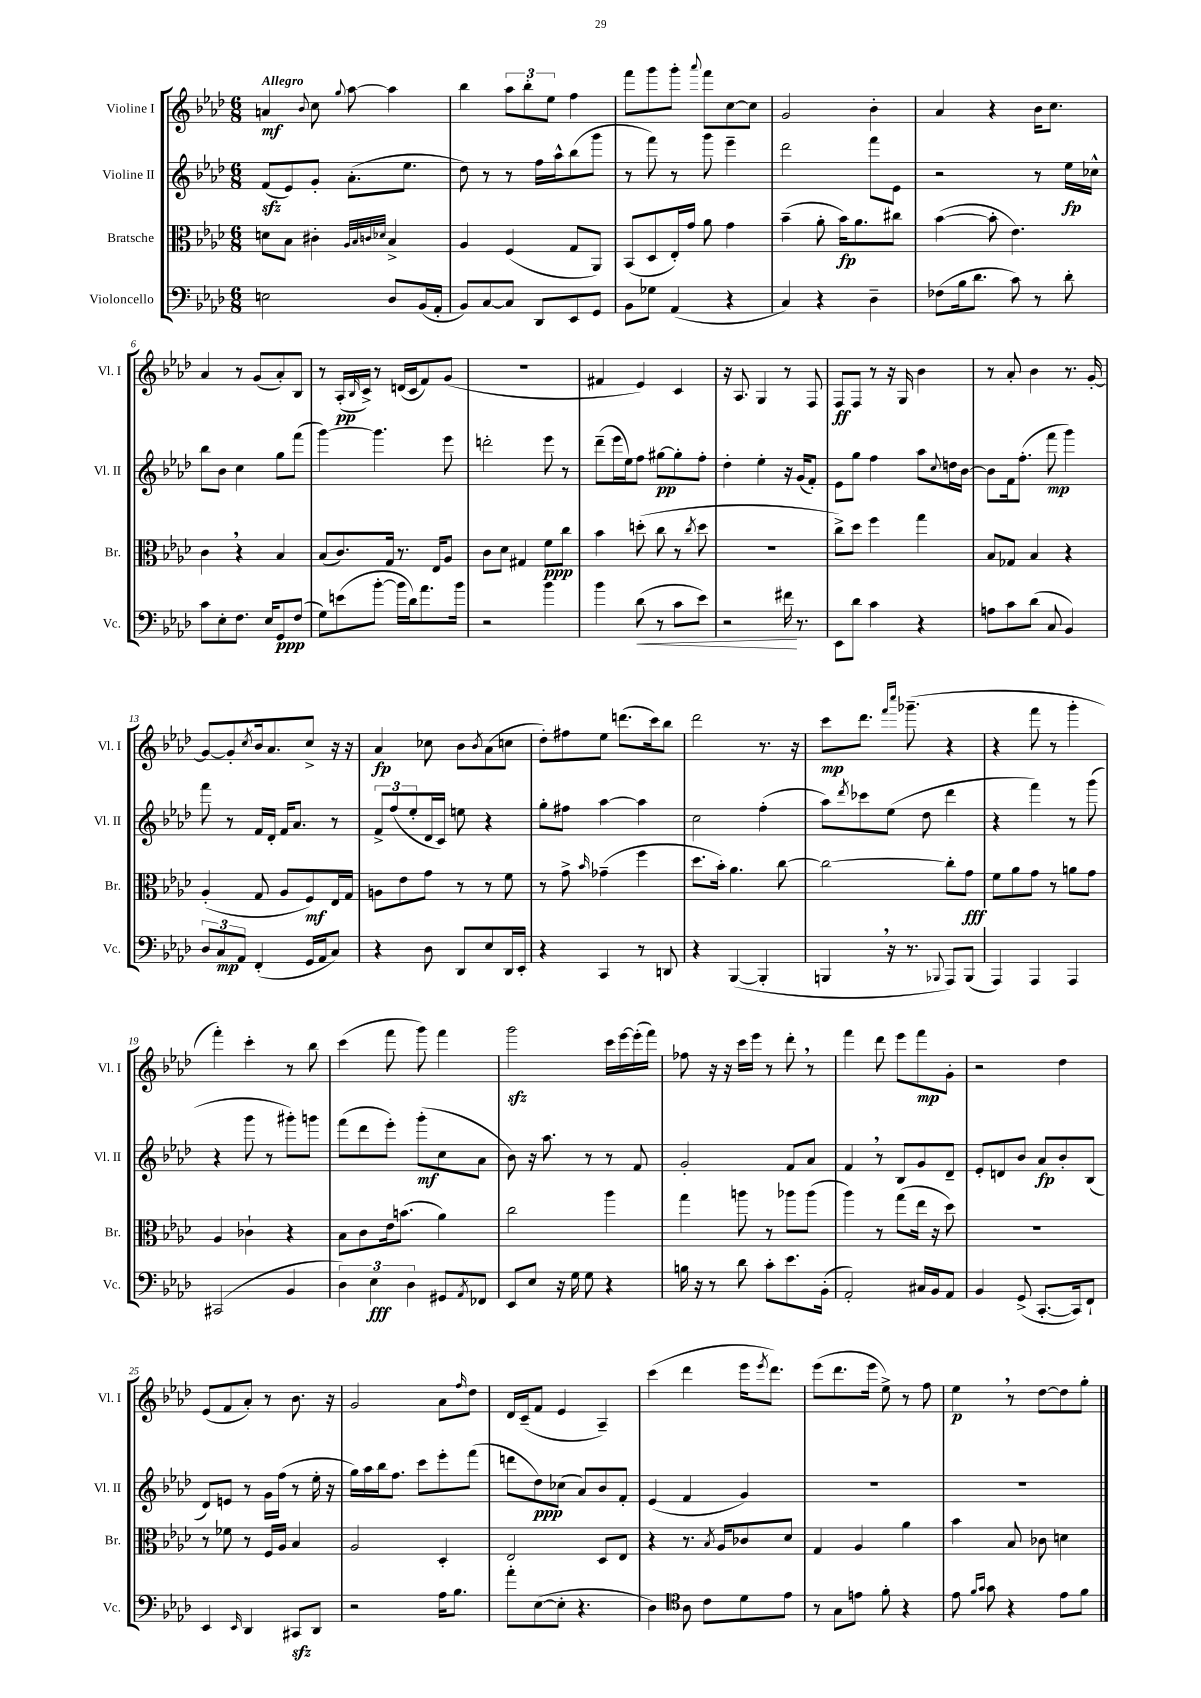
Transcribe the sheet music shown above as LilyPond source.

<<
\new StaffGroup <<
\new Staff = "s0" \with { instrumentName = "Violine I" shortInstrumentName = "Vl. I" } {
    \clef treble \key aes \major \numericTimeSignature \time 6/8 \tempo "Allegro"
    a'4\mf \appoggiatura { bes'8 } c''8 \appoggiatura { g''8 } aes''8~ aes''4 |
    bes''4 \tuplet 3/2 { aes''8 bes''8-. ees''8 } f''4 |
    f'''8 g'''8 g'''8-. \appoggiatura { aes'''8 } f'''8 c''8~ c''8 |
    g'2 bes'4-. |
    aes'4 r4 bes'16 c''8. |
    aes'4 r8 g'8( aes'8-.) bes8 |
    r8 aes16-.\pp( \grace { bes16 } c'16->) r8 d'16( c'16 f'8) g'8( |
    R2. |
    fis'4 ees'4) c'4 |
    r16 aes8. g4 r8 f8 |
    f8\ff f8 r8 r16 g16 bes'4 |
    r8 aes'8-. bes'4 r8. g'16~-. |
    g'8~ g'8-. \acciaccatura { c''8 } bes'16 aes'8. c''8-> r16 r16 |
    aes'4\fp ces''8 bes'8 \acciaccatura { bes'8 } aes'8( c''8 |
    des''8-.) fis''8 ees''8 d'''8.( c'''16) bes''8 |
    des'''2 r8. r16 |
    c'''8\mp des'''8. \grace { f'''16 c''''16 } ges'''8.--( r4 |
    r4 f'''8 r8 g'''4-. |
    f'''4-.) c'''4-. r8 bes''8 |
    c'''4( f'''8 g'''8) f'''4 |
    g'''2\sfz c'''16 ees'''16~ ees'''16-.( f'''16) |
    fes''8 r16 r16 c'''16 ees'''16 r8 des'''8-. \breathe r8 |
    f'''4 des'''8 ees'''8 f'''8\mp g'8-. |
    r2 des''4 |
    ees'8( f'8 aes'8-.) r8 bes'8. r16 |
    g'2 aes'8 \grace { f''16 } des''8 |
    des'16 c'16--( f'8 ees'4 aes4--) |
    c'''4( des'''4 ees'''16 \acciaccatura { ees'''8 } des'''8.) |
    ees'''8( des'''8. ees'''16 ees''8->) r8 f''8 |
    ees''4\p \breathe r8 des''8~ des''8 g''8-. \bar "|." |
}
\new Staff = "s1" \with { instrumentName = "Violine II" shortInstrumentName = "Vl. II" } {
    \clef treble \key aes \major \numericTimeSignature \time 6/8
    f'8\sfz( ees'8) g'8-. aes'8.-.( ees''8. |
    des''8) r8 r8 f''16 aes''16-^ bes''8( g'''8 |
    r8 f'''8) r8 g'''8 ees'''4-- |
    des'''2 f'''8 ees'8 |
    r2 r8 ees''16\fp ces''16-^ |
    bes''8 bes'8 c''4 g''8 f'''8( |
    g'''4~) g'''4. ees'''8 |
    d'''2-. ees'''8 r8 |
    des'''8--( ees'''16 ees''16) f''8 gis''8~\pp gis''8-. f''8-. |
    des''4-. ees''4-. r16 g'16( f'8-.) |
    ees'8 g''8 f''4 aes''8 \appoggiatura { c''8 } d''16 bes'16~ |
    bes'8 f'16 f''8.-.( f'''8\mp g'''4) |
    f'''8 r8 f'16 des'16-. f'16 aes'8. r8 |
    \tuplet 3/2 { f'8-> f''8( ees''8-. } des'16 c'16) e''8 r4 |
    g''8-. fis''8 aes''4~ aes''4 |
    c''2 f''4-.( |
    aes''8) \acciaccatura { des'''8 } ces'''8 ees''8( des''8 des'''4 |
    r4 f'''4) r8 g'''8( |
    r4 g'''8 r8 gis'''8-.) g'''8 |
    f'''8( des'''8 ees'''8-.) g'''8-.\mf( c''8 aes'8 |
    bes'8) r16 aes''8. r8 r8 f'8 |
    g'2-. f'8 aes'8 |
    f'4 \breathe r8 bes8 g'8 des'8-- |
    ees'8-. d'8 bes'8 aes'8\fp bes'8-. bes8( |
    des'8) e'8 r8 g'16 f''16( r8 ees''16-. r16 |
    g''16) aes''16 bes''16 f''8. c'''8 ees'''8-. f'''8( |
    d'''8 des''8\ppp) ces''8( aes'8) bes'8 f'8-. |
    ees'4( f'4 g'4) |
    R2. |
    R2. \bar "|." |
}
\new Staff = "s2" \with { instrumentName = "Bratsche" shortInstrumentName = "Br." } {
    \clef alto \key aes \major \numericTimeSignature \time 6/8
    d'8 bes8 cis'4-. \grace { aes32 bes32 c'32 des'32 } bes4-> |
    aes4 f4( g8 aes,8) |
    bes,8( des8 ees16-.) g'16 aes'8 g'4 |
    bes'4--( aes'8-. bes'16\fp) aes'8. cis''8 |
    bes'4~( bes'8-. ees'4.) |
    c'4 \breathe r4 bes4 |
    bes8( c'8.) g16 r8. ees16 aes8 |
    c'8 des'8 gis4 f'8\ppp c''8 |
    bes'4 d''8-.( c''8 r8 \acciaccatura { c''8 } d''8 |
    R2. |
    c''8->) des''8 f''4 g''4 |
    bes8 ges8 bes4 r4 |
    aes4-.( g8 aes8 f8\mf) ees16 g16 |
    a8 ees'8 g'8 r8 r8 f'8 |
    r8 g'8-> \grace { bes'16 } ges'4--( f''4 |
    des''8. bes'16-.) aes'4. c''8~ |
    c''2~ c''8-. g'8\fff |
    f'8 aes'8 g'8 r8 a'8 g'8 |
    aes4 ces'4-! r4 |
    bes8 c'8 ees'16 b'8.( aes'4) |
    c''2 aes''4 |
    g''4 a''8 r8 aes''8 aes''8( |
    aes''4) r8 g''8( ees''16 r16 des''8) |
    R2. |
    r8 fes'8 r8 f16 aes16 bes4 |
    aes2 des4-. |
    ees2 des8 ees8 |
    r4 r8. \acciaccatura { bes8 } aes16 ces'8 des'8 |
    g4 aes4 aes'4 |
    bes'4 bes8 ces'8 d'4 \bar "|." |
}
\new Staff = "s3" \with { instrumentName = "Violoncello" shortInstrumentName = "Vc." } {
    \clef bass \key aes \major \numericTimeSignature \time 6/8
    e2 des8 bes,16( aes,16-. |
    bes,8) c8~ c8 des,8 ees,8 g,8 |
    bes,8 ges8 aes,4( r4 |
    c4) r4 des4-- |
    fes8( bes16 des'8. c'8) r8 des'8-. |
    c'8 ees8-. f8. ees16 g,8\ppp f8( |
    g8) e'8( bes'8~-. bes'16 des'16) aes'8. bes'16 |
    r2 bes'4 |
    bes'4 des'8\<( r8 c'8 ees'8) |
    r2 fis'16\! r8. |
    ees,8 des'8 c'4 r4 |
    a8 c'8 des'8( c8 bes,4) |
    \tuplet 3/2 { des8 c8\mp aes,8 } f,4-.( g,16 aes,16 c8) |
    r4 des8 des,8 ees8 des,16 ees,16-. |
    r4 c,4 r8 d,8 |
    r4 bes,,4~( bes,,4-. |
    b,,4 \breathe r16 r8. \appoggiatura { bes,,8 } aes,,8) bes,,8( |
    aes,,4) aes,,4 aes,,4 |
    cis,2( bes,4 |
    \tuplet 3/2 { des4) ees4\fff des4 } gis,8 \acciaccatura { aes,8 } fes,8 |
    ees,8 ees8 r16 g16 g8 r4 |
    b16 r16 r8 des'8 c'8-. ees'8. bes,16-.( |
    aes,2-.) cis16 bes,16 aes,8 |
    bes,4 g,8->( c,8.~-. c,16) f,8-! |
    ees,4 \grace { ees,16 } des,4 cis,8\sfz des,8 |
    r2 aes16 bes8. |
    aes'8-. ees8~( ees8-. r4. |
    des4) \clef tenor aes8 c'8 des'8 ees'8 |
    r8 g8 e'8 f'8-. r4 |
    ees'8 \grace { f'16 g'16 } g'8 r4 ees'8 f'8 \bar "|." |
}
>>
>>
